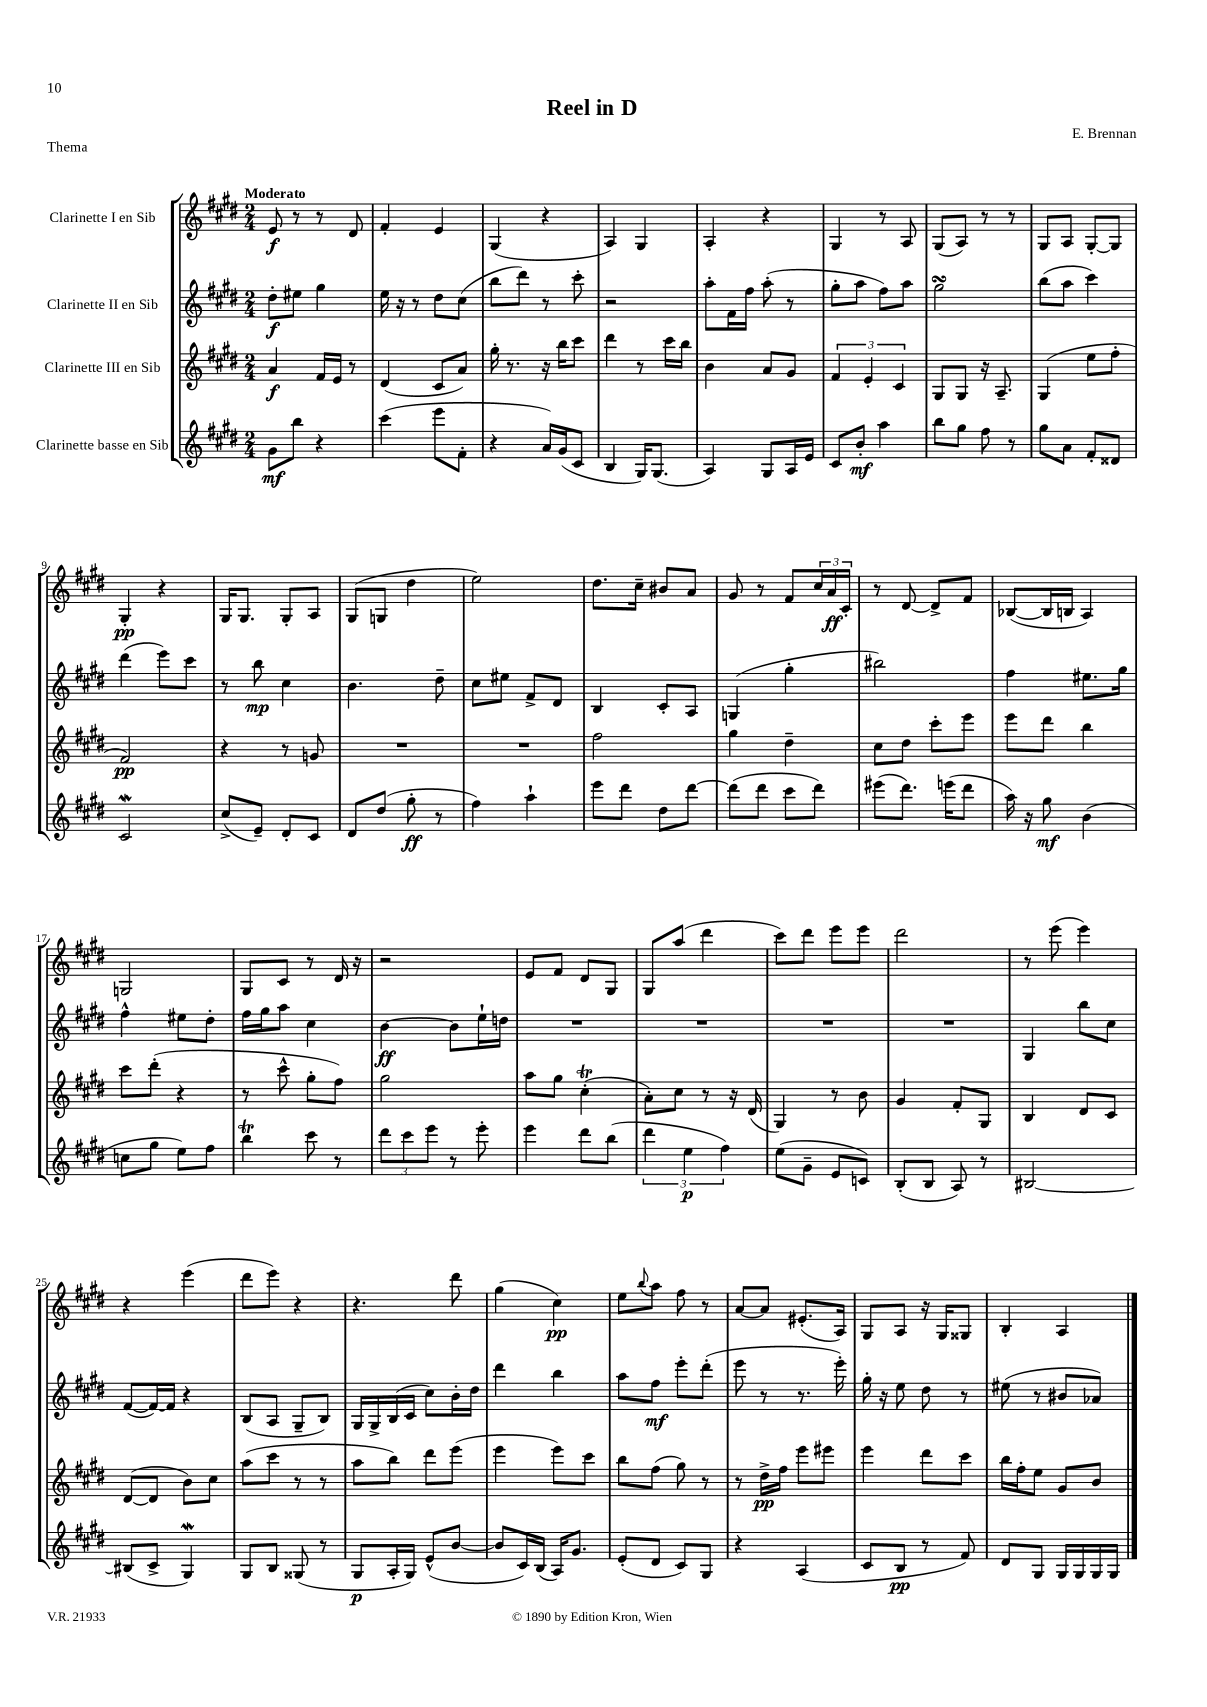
\header { title = "Reel in D" composer = "E. Brennan" piece = "Thema" }
<<
\new StaffGroup <<
\new Staff = "s0" \with { instrumentName = "Clarinette I en Sib" } {
    \clef treble \key e \major \numericTimeSignature \time 2/4 \tempo "Moderato"
    e'8\f r8 r8 dis'8 |
    fis'4-. e'4 |
    gis4( r4 |
    a4) gis4 |
    a4-. r4 |
    gis4 r8 a8 |
    gis8( a8) r8 r8 |
    gis8 a8 gis8~-. gis8 |
    gis4-.\pp r4 |
    gis16 gis8. gis8-. a8 |
    gis8( g8 dis''4 |
    e''2) |
    dis''8. cis''16-- bis'8 a'8 |
    gis'8 r8 fis'8 \tuplet 3/2 { cis''16 a'16\ff cis'16-. } |
    r8 dis'8~ dis'8-> fis'8 |
    bes8~( bes16 b16 a4) |
    g2 |
    gis8 cis'8 r8 dis'16 r16 |
    r2 |
    e'8 fis'8 dis'8 gis8 |
    gis8 a''8( dis'''4 |
    cis'''8) dis'''8 e'''8 e'''8 |
    dis'''2 |
    r8 e'''8( e'''4) |
    r4 e'''4( |
    dis'''8 e'''8) r4 |
    r4. dis'''8 |
    gis''4( cis''4\pp) |
    e''8 \appoggiatura { b''8 } a''8 fis''8 r8 |
    a'8~ a'8 eis'8.-.( a16) |
    gis8 a8 r16 gis16 gisis8 |
    b4-. a4 \bar "|." |
}
\new Staff = "s1" \with { instrumentName = "Clarinette II en Sib" } {
    \clef treble \key e \major \numericTimeSignature \time 2/4
    dis''8-.\f eis''8 gis''4 |
    e''16 r16 r8 dis''8 cis''8( |
    b''8 dis'''8) r8 cis'''8-. |
    r2 |
    a''8-. fis'16 fis''16 a''8-.( r8 |
    gis''8-. a''8 fis''8) a''8 |
    gis''2\turn |
    b''8( a''8 cis'''4) |
    dis'''4( e'''8) cis'''8 |
    r8 b''8\mp cis''4 |
    b'4. dis''8-- |
    cis''8 eis''8 fis'8-> dis'8 |
    b4 cis'8-. a8 |
    g4( gis''4-. |
    bis''2) |
    fis''4 eis''8. gis''16 |
    fis''4-^ eis''8 dis''8-. |
    fis''16 gis''16 a''8 cis''4 |
    b'4~\ff b'8 e''16-! d''16 |
    R2 |
    R2 |
    R2 |
    R2 |
    gis4 b''8 cis''8 |
    fis'8~( fis'16~) fis'16 r4 |
    b8( a8 gis8-- b8) |
    gis16 gis16-> b16( cis'16 cis''8) b'16-. dis''16 |
    dis'''4 b''4 |
    a''8 fis''8\mf e'''8-. dis'''8-.( |
    e'''8 r8 r8. e'''16-.) |
    gis''16-. r16 e''8 dis''8 r8 |
    eis''8( r8 bis'8 aes'8) \bar "|." |
}
\new Staff = "s2" \with { instrumentName = "Clarinette III en Sib" } {
    \clef treble \key e \major \numericTimeSignature \time 2/4
    a'4\f fis'16 e'16 r8 |
    dis'4( cis'8 a'8) |
    gis''16-. r8. r16 b''16 cis'''8 |
    dis'''4 r8 cis'''16 b''16 |
    b'4 a'8 gis'8 |
    \tuplet 3/2 { fis'4 e'4-. cis'4 } |
    gis8 gis8 r16 a8.-- |
    gis4( e''8 fis''8-. |
    fis'2\pp) |
    r4 r8 g'8 |
    R2 |
    R2 |
    fis''2 |
    gis''4 dis''4-- |
    cis''8 dis''8 cis'''8-. e'''8 |
    e'''8 dis'''8 b''4 |
    cis'''8 dis'''8-.( r4 |
    r8 cis'''8-^ gis''8-. fis''8) |
    gis''2 |
    a''8 gis''8 cis''4-.\trill( |
    a'8-.) cis''8 r8 r16 dis'16( |
    gis4) r8 b'8 |
    gis'4 fis'8-. gis8 |
    b4 dis'8 cis'8 |
    dis'8~( dis'8 b'8) cis''8 |
    a''8( cis'''8 r8 r8 |
    a''8 b''8) dis'''8 e'''8( |
    e'''4 e'''8) cis'''8 |
    b''8 fis''8( gis''8) r8 |
    r8 dis''16->\pp fis''16 e'''8 eis'''8 |
    e'''4 dis'''8 cis'''8 |
    b''16 fis''16-. e''8 gis'8 b'8 \bar "|." |
}
\new Staff = "s3" \with { instrumentName = "Clarinette basse en Sib" } {
    \clef treble \key e \major \numericTimeSignature \time 2/4
    gis'8\mf b''8 r4 |
    cis'''4( e'''8 fis'8-. |
    r4 a'16) gis'16( cis'8 |
    b4 gis16) gis8.( |
    a4) gis8 a16 e'16 |
    cis'8 b'8-.\mf a''4 |
    b''8 gis''8 fis''8 r8 |
    gis''8 a'8 fis'8-. disis'8 |
    cis'2\mordent |
    cis''8->( e'8--) dis'8-. cis'8 |
    dis'8 dis''8( gis''8-.\ff r8 |
    fis''4) a''4-! |
    e'''8 dis'''8 dis''8 dis'''8~ |
    dis'''8( dis'''8 cis'''8 dis'''8) |
    eis'''8( dis'''8.) e'''16( dis'''8 |
    a''16) r16 gis''8\mf b'4( |
    c''8 gis''8 e''8) fis''8 |
    b''4\trill cis'''8 r8 |
    \tuplet 3/2 { dis'''8 cis'''8 e'''8 } r8 e'''8-. |
    e'''4 dis'''8 b''8( |
    \tuplet 3/2 { dis'''4 e''4\p fis''4) } |
    e''8( gis'8-- e'8 c'8) |
    b8-.( b8 a8) r8 |
    bis2~ |
    bis8( cis'8-> gis4\mordent) |
    gis8 b8 gisis8( r8 |
    gis8\p a16-. gis16) e'8-^( b'8~ |
    b'8 cis'16) b16( a16) gis'8. |
    e'8-.( dis'8 cis'8) gis8 |
    r4 a4( |
    cis'8 b8\pp r8 fis'8) |
    dis'8 gis8 gis16 gis16 gis16 gis16 \bar "|." |
}
>>
>>
